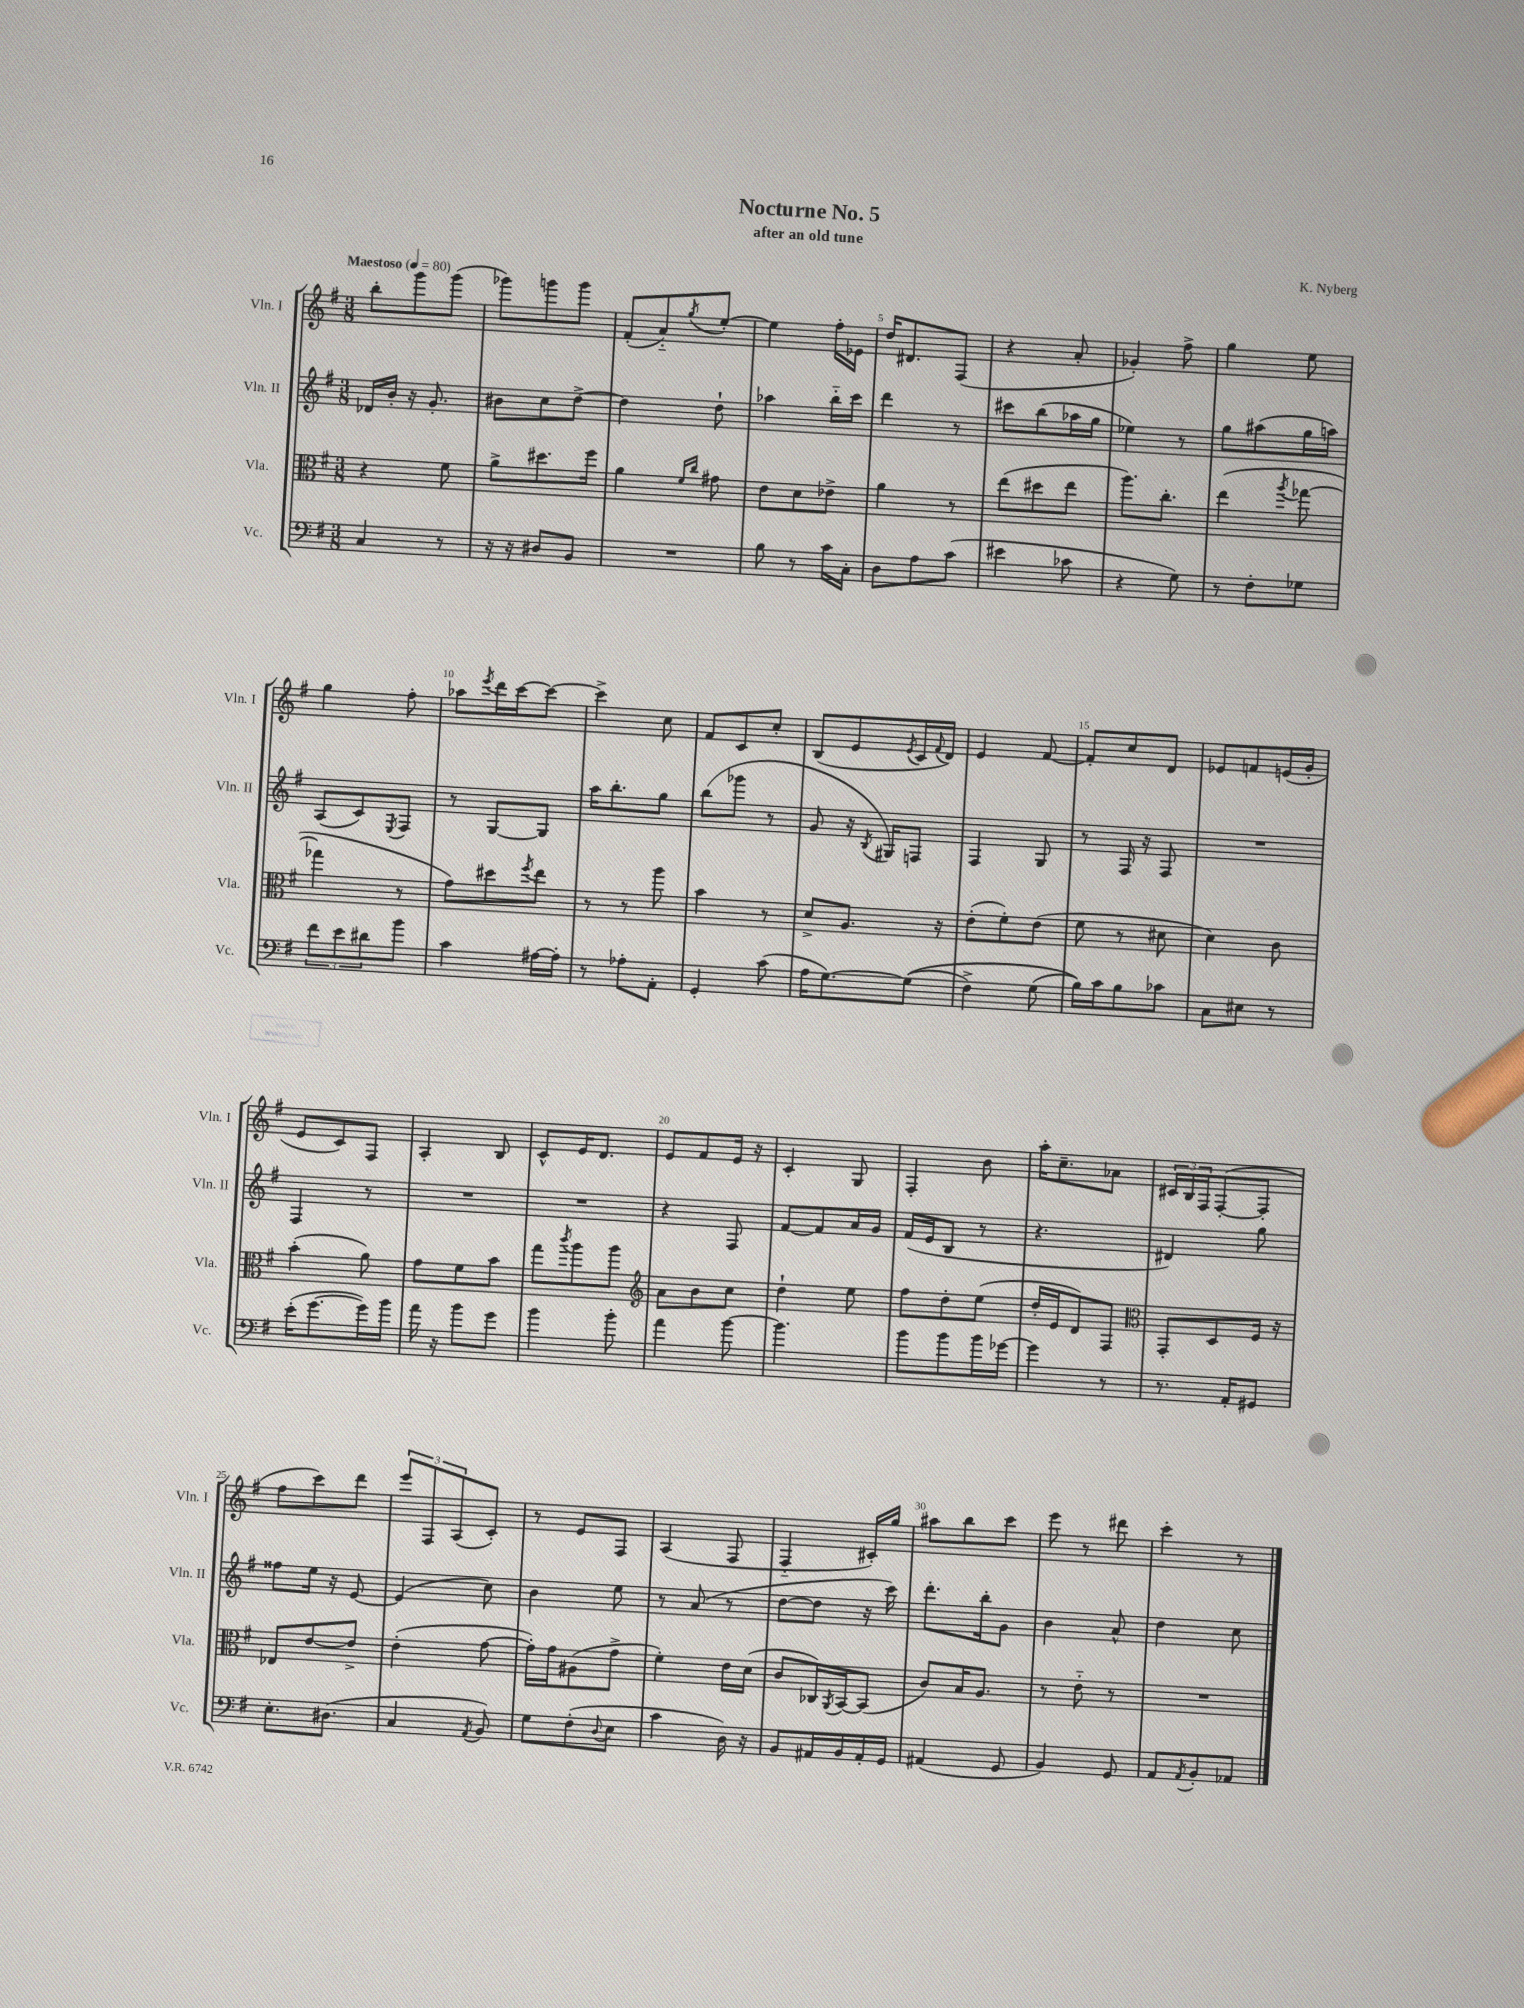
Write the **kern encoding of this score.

**kern	**kern	**kern	**kern
*staff4	*staff3	*staff2	*staff1
*clefF4	*clefC3	*clefG2	*clefG2
*k[f#]	*k[f#]	*k[f#]	*k[f#]
*M3/8	*M3/8	*M3/8	*M3/8
*MM80	*MM80	*MM80	*MM80
4C	4r	16d-	8bb'
.	.	16b'	.
.	.	16r	8ggg
.	.	8.g'	.
8r	8f#	.	(8ggg
=	=	=	=
16r	8a^	8b#	8ggg-)
16r	.	.	.
8D#	8.dd#	8cc	8ggg
8BB	.	[8dd^	8ggg
.	16ff#	.	.
=	=	=	=
4.r	4a	4dd]	(8f#'
.	.	.	8a'~)
.	16qqf#	.	.
.	16qqcc	.	8qgg
.	8g#	8dd`	[8ee'
=	=	=	=
8B	8e	4aa-	4ee]
8r	8d	.	.
16c	8e-^	16bb'~	16ff#'
16C'	.	16ccc	16e-
=	=	=	=
8D	4a	4ddd	16dd
.	.	.	8.d#
8A	.	.	.
(8c	8r	8r	(8F#
=	=	=	=
4e#	(8ee	8ccc#	4r
.	8dd#	(8bb	.
8c-	8ee	16aa-	8a'
.	.	16gg	.
=	=	=	=
4r	8.aa)	4ee-)	4g-')
.	8.cc'	.	.
8G)	.	8r	8ff#^
=	=	=	=
8r	(4ee	8gg	4gg
8F#'	.	(8aa#	.
.	8qaa	.	.
8G-	[8gg-	16gg	8ee
.	.	16aa)	.
=	=	=	=
12f#	4gg-]	(8A	4gg
12e	.	.	.
.	.	8c)	.
12d#	.	.	.
.	.	8qE	.
8b	8r	8F#	8ff#'
=	=	=	=
4c	8g)	8r	8aa-
.	.	.	8qeee
.	8dd#	[8G	16ddd
.	.	.	[16ccc
.	8qff#	.	.
[16A#	8ee	8G]	8ccc_
16A#']	.	.	.
=	=	=	=
8r	8r	16aa	4ccc^]
.	.	8.bb'	.
8A-'	8r	.	.
8AA'	8aa	8gg	8cc
=	=	=	=
4GG'	4b	(8bb	8f#
.	.	8ggg-	8c
(8c	8r	8r	8cc'
=	=	=	=
16A	8d^	8g	(8B
[8.G)	.	.	.
.	8.A	16r	8e
.	.	8qB	.
.	.	16G#)	.
.	.	.	8qe
&((8G]	.	8F	16c
.	.	.	8qqf#
.	16r	.	16d)
=	=	=	=
4F#^)	(8e'	4F#	4e
.	8f#')	.	.
(8G	(8e	8G	[8f#
=	=	=	=
16B)&)	8f#	8r	8f#']
16c	.	.	.
8B	8r	16F#	8cc
.	.	16r	.
8c-	8d#	8F#	8d
=	=	=	=
8C	4d)	4.r	8e-
8E#	.	.	8f
8r	8c	.	(16e
.	.	.	16g'
=	=	=	=
(16e'	(4b'	4F#	8e
[8.g	.	.	.
.	.	.	8c)
16g])	8a)	8r	8F#
16b	.	.	.
=	=	=	=
16a	8g	4.r	4A'
16r	.	.	.
8b	8f#	.	.
8g	8b	.	8B
=	=	=	=
4b	8gg	4.r	8c^^
.	8qccc	.	.
.	8aa	.	16e
.	.	.	8.d
8b'	8aa	.	.
=	=	=	=
*	*clefG2	*	*
4a	8a	4r	8e
.	8b	.	8f#
[8b	8cc	8F#	16e
.	.	.	16r
=	=	=	=
4.b]	4dd`	[8f#	4c'
.	.	8f#]	.
.	8ee	16a	8G
.	.	16g	.
=	=	=	=
8b	8ff#	(16f#	4F#'
.	.	16e	.
8b	8dd'	8B	.
16b	(8ee	8r	8b
[16g-	.	.	.
=	=	=	=
4g-]	16dd'	4.r	16aa'
.	16e	.	8.cc~
.	8d)	.	.
8r	8F#	.	8a-
=	=	=	=
*	*clefC3	*	*
8.r	8GG'	4d#)	24c#
.	.	.	24B
.	.	.	24F#
.	8D	.	([8F#'
16AA'	.	.	.
8GG#	16F#	8gg	8F#']
.	16r	.	.
=	=	=	=
8.E'	8E-	8ff##	8ff#
.	[8e	16ee	8ccc)
(8.D#	.	16r	.
.	8e^]	[8e	8ddd
=	=	=	=
4C	(4e'	(4e]	12eee
.	.	.	12F#
.	.	.	(12A
8qAA	.	.	.
8BB)	[8g	8cc)	8c')
=	=	=	=
8G	16g'])	4b	8r
.	16g	.	.
(8F#'	(8A#	.	8e
8qqD	.	.	.
8E	8g^	8ee	8F#
=	=	=	=
4c	4f#')	8r	(4A
.	.	(8a	.
16D)	16e	8r	8F#
16r	(16d	.	.
=	=	=	=
8BB	8c	[8dd	4F#'~
16AA#	16C-)	8dd]	.
.	8qAA	.	.
16BB	[16BB	.	.
16AA#'	(8BB]	16r	16c#')
16GG	.	16ccc)	16gg
=	=	=	=
(4AA#	8c)	8.ddd'	8aa#
.	16B	.	8bb
.	8.A	16bb'	.
8GG	.	8g	8ccc
=	=	=	=
4BB)	8r	4b	8eee
.	8e'~	.	8r
8GG	8r	8a^^	8ddd#
=	=	=	=
8AA	4.r	4dd	4ccc'
8qAA	.	.	.
8BB'	.	.	.
8AA-	.	8cc	8r
==	==	==	==
*-	*-	*-	*-
